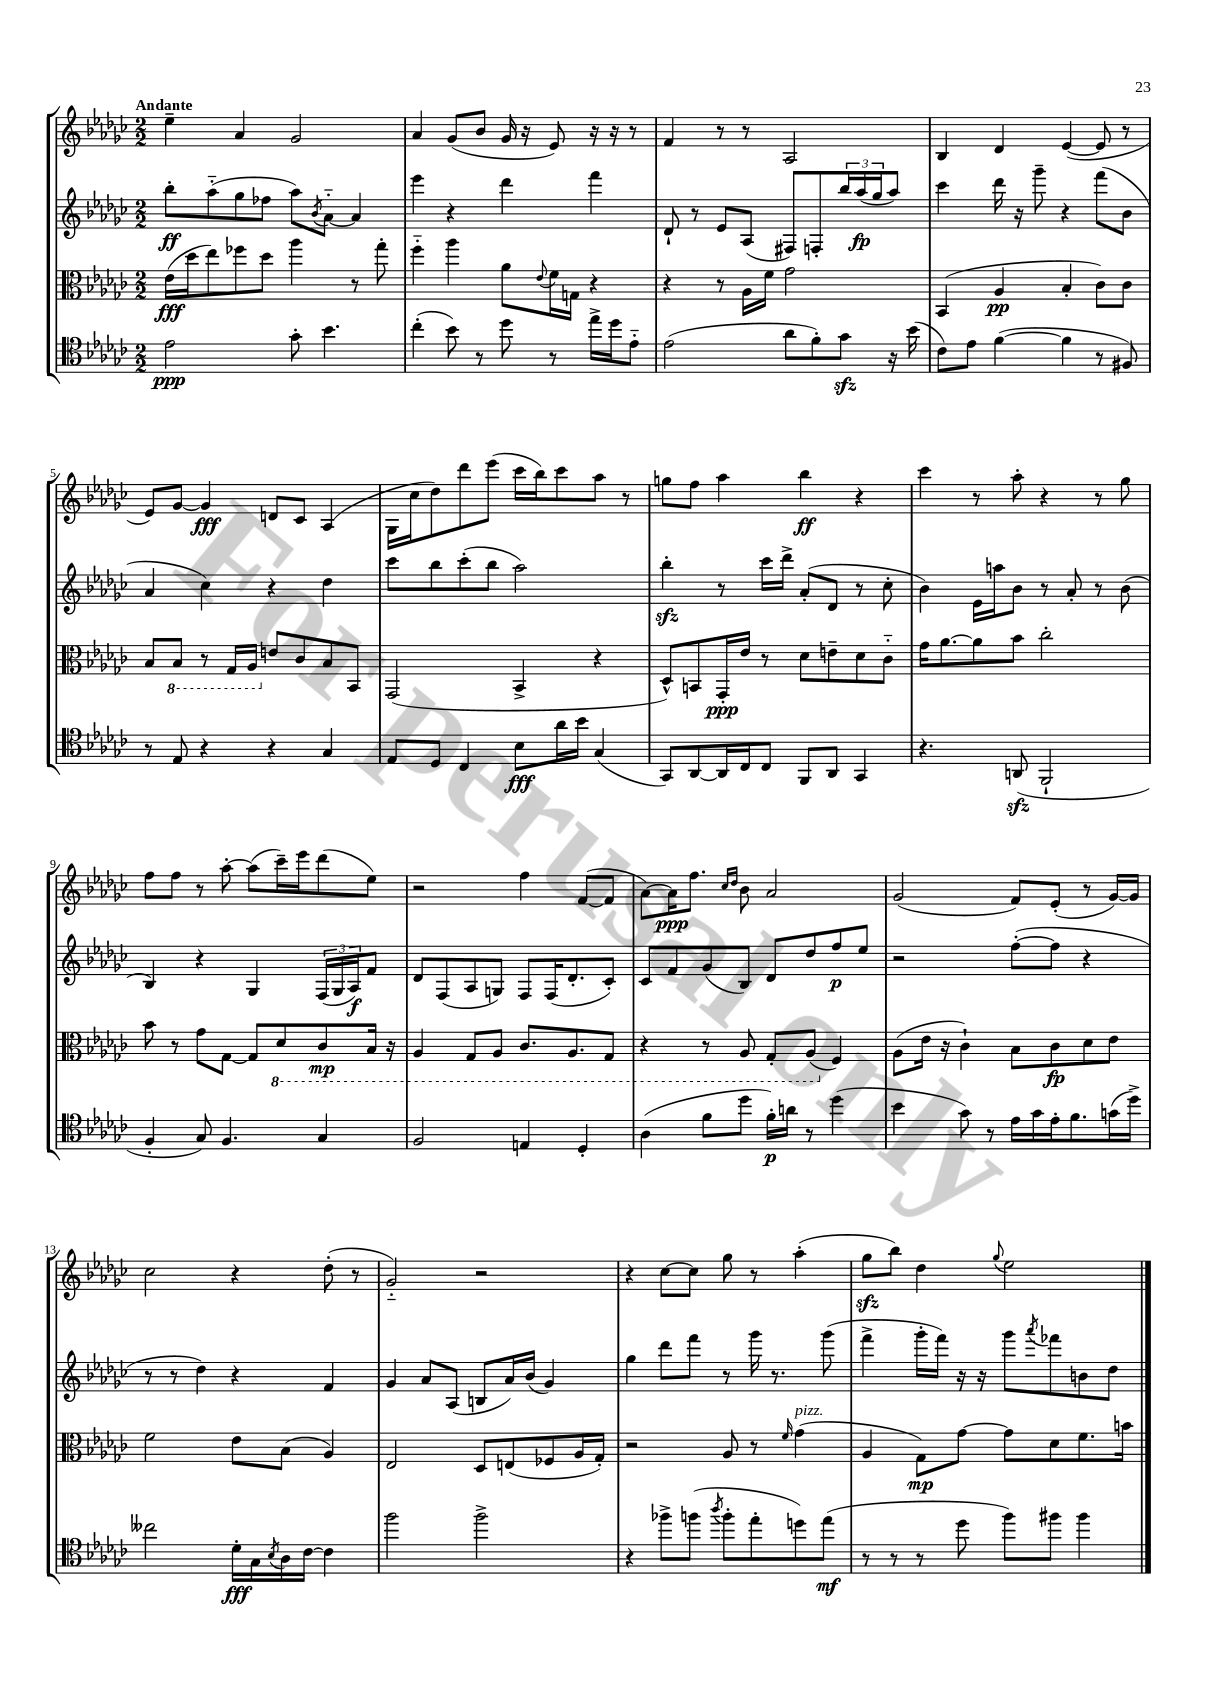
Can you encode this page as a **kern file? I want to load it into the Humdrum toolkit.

**kern	**kern	**kern	**kern
*staff4	*staff3	*staff2	*staff1
*clefC4	*clefC3	*clefG2	*clefG2
*k[b-e-a-d-g-c-]	*k[b-e-a-d-g-c-]	*k[b-e-a-d-g-c-]	*k[b-e-a-d-g-c-]
*M2/2	*M2/2	*M2/2	*M2/2
2e-	(16e-	8bb-'	4ee-~
.	16dd-	.	.
.	8ee-)	(8aa-'~	.
.	8ff-	8gg-	4a-
.	8dd-	8ff-	.
8g-'	4aa-	8aa-)	2g-
.	.	8qb-	.
4.b-	.	[8a-'~	.
.	8r	4a-]	.
.	8gg-'	.	.
=	=	=	=
(4cc-'	4ff'~	4eee-	4a-
8b-)	4aa-	4r	(8g-
8r	.	.	8b-
8dd-	8a-	4ddd-	16g-
.	.	.	16r
.	8qqe-	.	.
8r	16f	.	8e-)
.	16G	.	.
16ee-^	4r	4fff	16r
16dd-	.	.	16r
8e-'~	.	.	8r
=	=	=	=
(2e-	4r	8d-`	4f
.	.	8r	.
.	8r	8e-	8r
.	16A-	(8A-	8r
.	16f	.	.
8a-	2g-	8F#)	2A-
8f')	.	8F'	.
8g-	.	24bb-	.
.	.	(24aa-	.
.	.	24gg-	.
16r	.	8aa-)	.
(16b-	.	.	.
=	=	=	=
8c-)	(4BB-	4ccc-	4B-
8e-	.	.	.
([4f	4A-	16ddd-	4d-
.	.	16r	.
.	.	8ggg-~	.
4f]	4B-'	4r	([4e-
8r	8c-)	(8fff	8e-]
8F#)	8c-	8b-	8r
=	=	=	=
8r	8B-	4a-	8e-)
8E-	8BB-	.	[8g-
4r	8r	4cc-)	4g-]
.	16GG-	.	.
.	16AA-	.	.
4r	8e	4r	8d
.	8c-	.	8c-
4G-	8B-	4dd-	(4A-
.	8BB-	.	.
=	=	=	=
8E-	(2GG-	8ccc-	16G-
.	.	.	16cc-
8D-	.	8bb-	8dd-)
4C-	.	(8ccc-'	8ddd-
.	.	8bb-	(8eee-
8B-	4BB-^	2aa-)	16ccc-
.	.	.	16bb-)
16a-	.	.	8ccc-
16b-	.	.	.
(4G-	4r	.	8aa-
.	.	.	8r
=	=	=	=
8GG-)	8D-^^)	4bb-'	8gg
[8AA-	8BB	.	8ff
16AA-]	16GG-'	8r	4aa-
16C-	16e-	.	.
8C-	8r	16ccc-	.
.	.	16ddd-^	.
8FF	8d-	(8a-'	4bb-
8AA-	8e~	8d-	.
4GG-	8d-	8r	4r
.	8c-'~	8cc-'	.
=	=	=	=
4.r	16g-	4b-)	4ccc-
.	[8.a-	.	.
.	8a-]	16e-	8r
.	.	16aa	.
(8AA	8b-	8b-	8aa-'
2FF`	2cc-'	8r	4r
.	.	8a-'	.
.	.	8r	8r
.	.	(8b-	8gg-
=	=	=	=
4F'	8b-	4B-)	8ff
.	8r	.	8ff
8G-)	8g-	4r	8r
4.F	[8G-	.	[8aa-'
.	8G-]	4G-	(8aa-]
.	8D-	.	16ccc-~)
.	.	.	16eee-
4G-	8C-	(24F	(8ddd-
.	.	24G-	.
.	.	24A-)	.
.	16BB-	8f	8ee-)
.	16r	.	.
=	=	=	=
2F	4AA-	8d-	2r
.	.	(8F	.
.	8GG-	8A-	.
.	8AA-	8G)	.
4E	8.C-	8F	4ff
.	.	(16F	.
.	8.AA-	8.d-'	.
4D-'	.	.	([8f
.	8GG-	8c-')	8f]
=	=	=	=
(4A-	4r	8c-	[8a-)
.	.	8f	16a-]
.	.	.	8.ff
8f	8r	(8g-	.
.	.	.	16qqcc-
.	.	.	16qqdd-
8dd-	8AA-	8B-)	8b-
16f')	8GG-'	8d-	2a-
16a	.	.	.
8r	(8AA-	8dd-	.
(4dd-	4F)	8ff	.
.	.	8ee-	.
=	=	=	=
4b-	(8A-	2r	(2g-
.	16e-	.	.
.	16r	.	.
8g-)	4c-`)	.	.
8r	.	.	.
16e-	8B-	([8ff'	8f)
16g-	.	.	.
16e-'	8c-	8ff]	(8e-'
8.f	.	.	.
.	8d-	4r	8r
(16g	8e-	.	[16g-)
16dd-^)	.	.	16g-]
=	=	=	=
2cc--	2f	8r	2cc-
.	.	8r	.
.	.	4dd-)	.
16d-'	8e-	4r	4r
16G-	.	.	.
8qB-	.	.	.
16A-	(8B-	.	.
[16c-	.	.	.
4c-]	4A-)	4f	(8dd-'
.	.	.	8r
=	=	=	=
2ff	2E-	4g-	2g-'~)
.	.	8a-	.
.	.	(8A-	.
2ff^	8D-	8B	2r
.	(8E	16a-)	.
.	.	(16b-	.
.	8F-	4g-)	.
.	16A-	.	.
.	16G-')	.	.
=	=	=	=
4r	2r	4gg-	4r
8ff-^	.	8ddd-	[8cc-
(8ff	.	8fff	8cc-]
8qaa-	.	.	.
8ff'	8A-	8r	8gg-
8ee-'	8r	16ggg-	8r
.	.	8.r	.
.	16qqf	.	.
8dd)	(4g-	.	(4aa-'
(8ee-	.	(8ggg-	.
=	=	=	=
8r	4A-	4fff^	8gg-
8r	.	.	8bb-)
8r	8G-)	16ggg-'	4dd-
.	.	16fff)	.
8dd-	[8g-	16r	.
.	.	16r	.
.	.	.	8qqgg-
8ff)	8g-]	8ggg-	2ee-
.	.	8qaaa-	.
8ff#	8d-	8fff-	.
4ff#	8.f	8b	.
.	.	8dd-	.
.	16b	.	.
==	==	==	==
*-	*-	*-	*-
